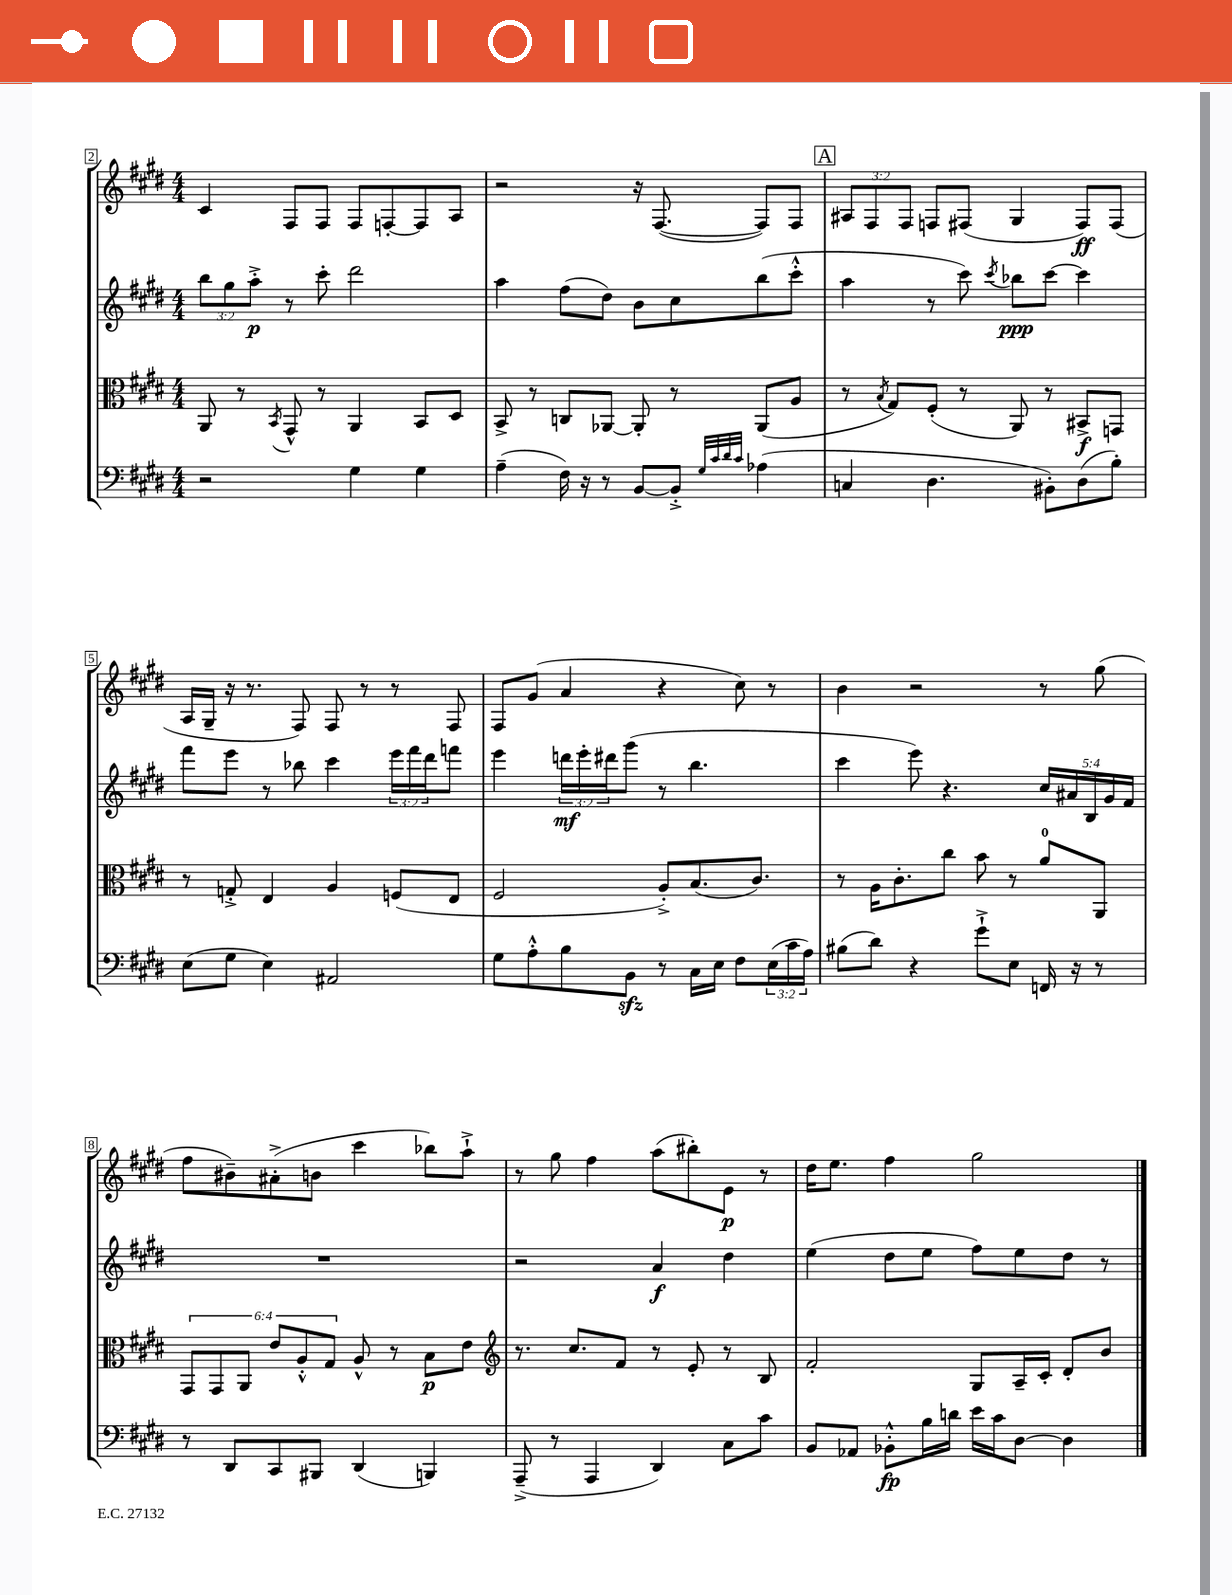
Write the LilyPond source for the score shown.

<<
\new StaffGroup <<
\new Staff = "s0" {
    \clef treble \key e \major \numericTimeSignature \time 4/4 \override Staff.TupletNumber.text = #tuplet-number::calc-fraction-text
    cis'4 fis8 fis8 fis8 f8~-. f8 a8 |
    r2 r16 fis8.~( fis8) fis8 |
    \mark \markup { \box "A" } \tuplet 3/2 { ais8 fis8 fis8 } f8 fis8( gis4 fis8\ff) fis8( |
    a16 gis16-- r16 r8. fis8) fis8 r8 r8 fis8 |
    fis8 gis'8( a'4 r4 cis''8) r8 |
    b'4 r2 r8 gis''8( |
    fis''8 bis'8--) ais'8-.->( b'8 cis'''4 bes''8) a''8-!-> |
    r8 gis''8 fis''4 a''8( bis''8-.) e'8\p r8 |
    dis''16 e''8. fis''4 gis''2 \bar "|." |
}
\new Staff = "s1" {
    \clef treble \key e \major \numericTimeSignature \time 4/4 \override Staff.TupletNumber.text = #tuplet-number::calc-fraction-text
    \tuplet 3/2 { b''8 gis''8 a''8-.->\p } r8 cis'''8-. dis'''2 |
    a''4 fis''8( dis''8) b'8 cis''8 b''8( cis'''8-.-^ |
    \mark \markup { \box "A" } a''4 r8 cis'''8) \acciaccatura { cis'''8 } bes''8\ppp cis'''8~ cis'''4 |
    fis'''8 e'''8 r8 bes''8 cis'''4 \tuplet 3/2 { e'''16 fis'''16 dis'''16 } f'''8 |
    e'''4 \tuplet 3/2 { d'''16\mf e'''16-. dis'''16 } gis'''8( r8 b''4. |
    cis'''4 e'''8) r4. \tuplet 5/4 { cis''16 ais'16 b16 gis'16 fis'16 } |
    R1 |
    r2 a'4\f dis''4 |
    e''4( dis''8 e''8 fis''8) e''8 dis''8 r8 \bar "|." |
}
\new Staff = "s2" {
    \clef alto \key e \major \numericTimeSignature \time 4/4 \override Staff.TupletNumber.text = #tuplet-number::calc-fraction-text
    a,8 r8 \acciaccatura { b,8 } gis,8-^ r8 a,4 b,8 dis8 |
    b,8-> r8 c8 aes,8~ aes,8-. r8 aes,8( a8 |
    \mark \markup { \box "A" } r8 \acciaccatura { b8 } gis8) fis8-.( r8 a,8) r8 bis,8->\f g,8 |
    r8 g8-.-> e4 a4 f8( e8 |
    fis2 a8-.->) b8.( cis'8.) |
    r8 a16 cis'8.-. cis''8 b'8 r8 a'8-0 a,8 |
    \tuplet 6/4 { gis,8 gis,8 a,8 e'8 a8-.-^ gis8 } a8-^ r8 b8\p e'8 |
    \clef treble r8. cis''8. fis'8 r8 e'8-. r8 b8 |
    fis'2-. gis8 a16-- cis'16-. dis'8-. b'8 \bar "|." |
}
\new Staff = "s3" {
    \clef bass \key e \major \numericTimeSignature \time 4/4 \override Staff.TupletNumber.text = #tuplet-number::calc-fraction-text
    r2 gis4 gis4 |
    a4--( fis16) r16 r8 b,8~ b,8-.-> \grace { gis32 cis'32 dis'32 cis'32 } aes4( |
    \mark \markup { \box "A" } c4 dis4. bis,8-.) dis8( b8-.) |
    e8( gis8 e4) ais,2 |
    gis8 a8-.-^ b8 b,8\sfz r8 cis16 e16 fis8 \tuplet 3/2 { e16( cis'16 a16) } |
    bis8( dis'8) r4 gis'8-!-> e8 f,16 r16 r8 |
    r8 dis,8 cis,8 bis,,8 dis,4( b,,4) |
    a,,8--->( r8 a,,4 dis,4) cis8 cis'8 |
    b,8 aes,8 bes,8-.-^\fp b16 d'16 e'16 cis'16 dis8~ dis4 \bar "|." |
}
>>
>>
\layout { \context { \Score currentBarNumber = #2 \override BarNumber.stencil = #(make-stencil-boxer 0.1 0.3 ly:text-interface::print) } }
